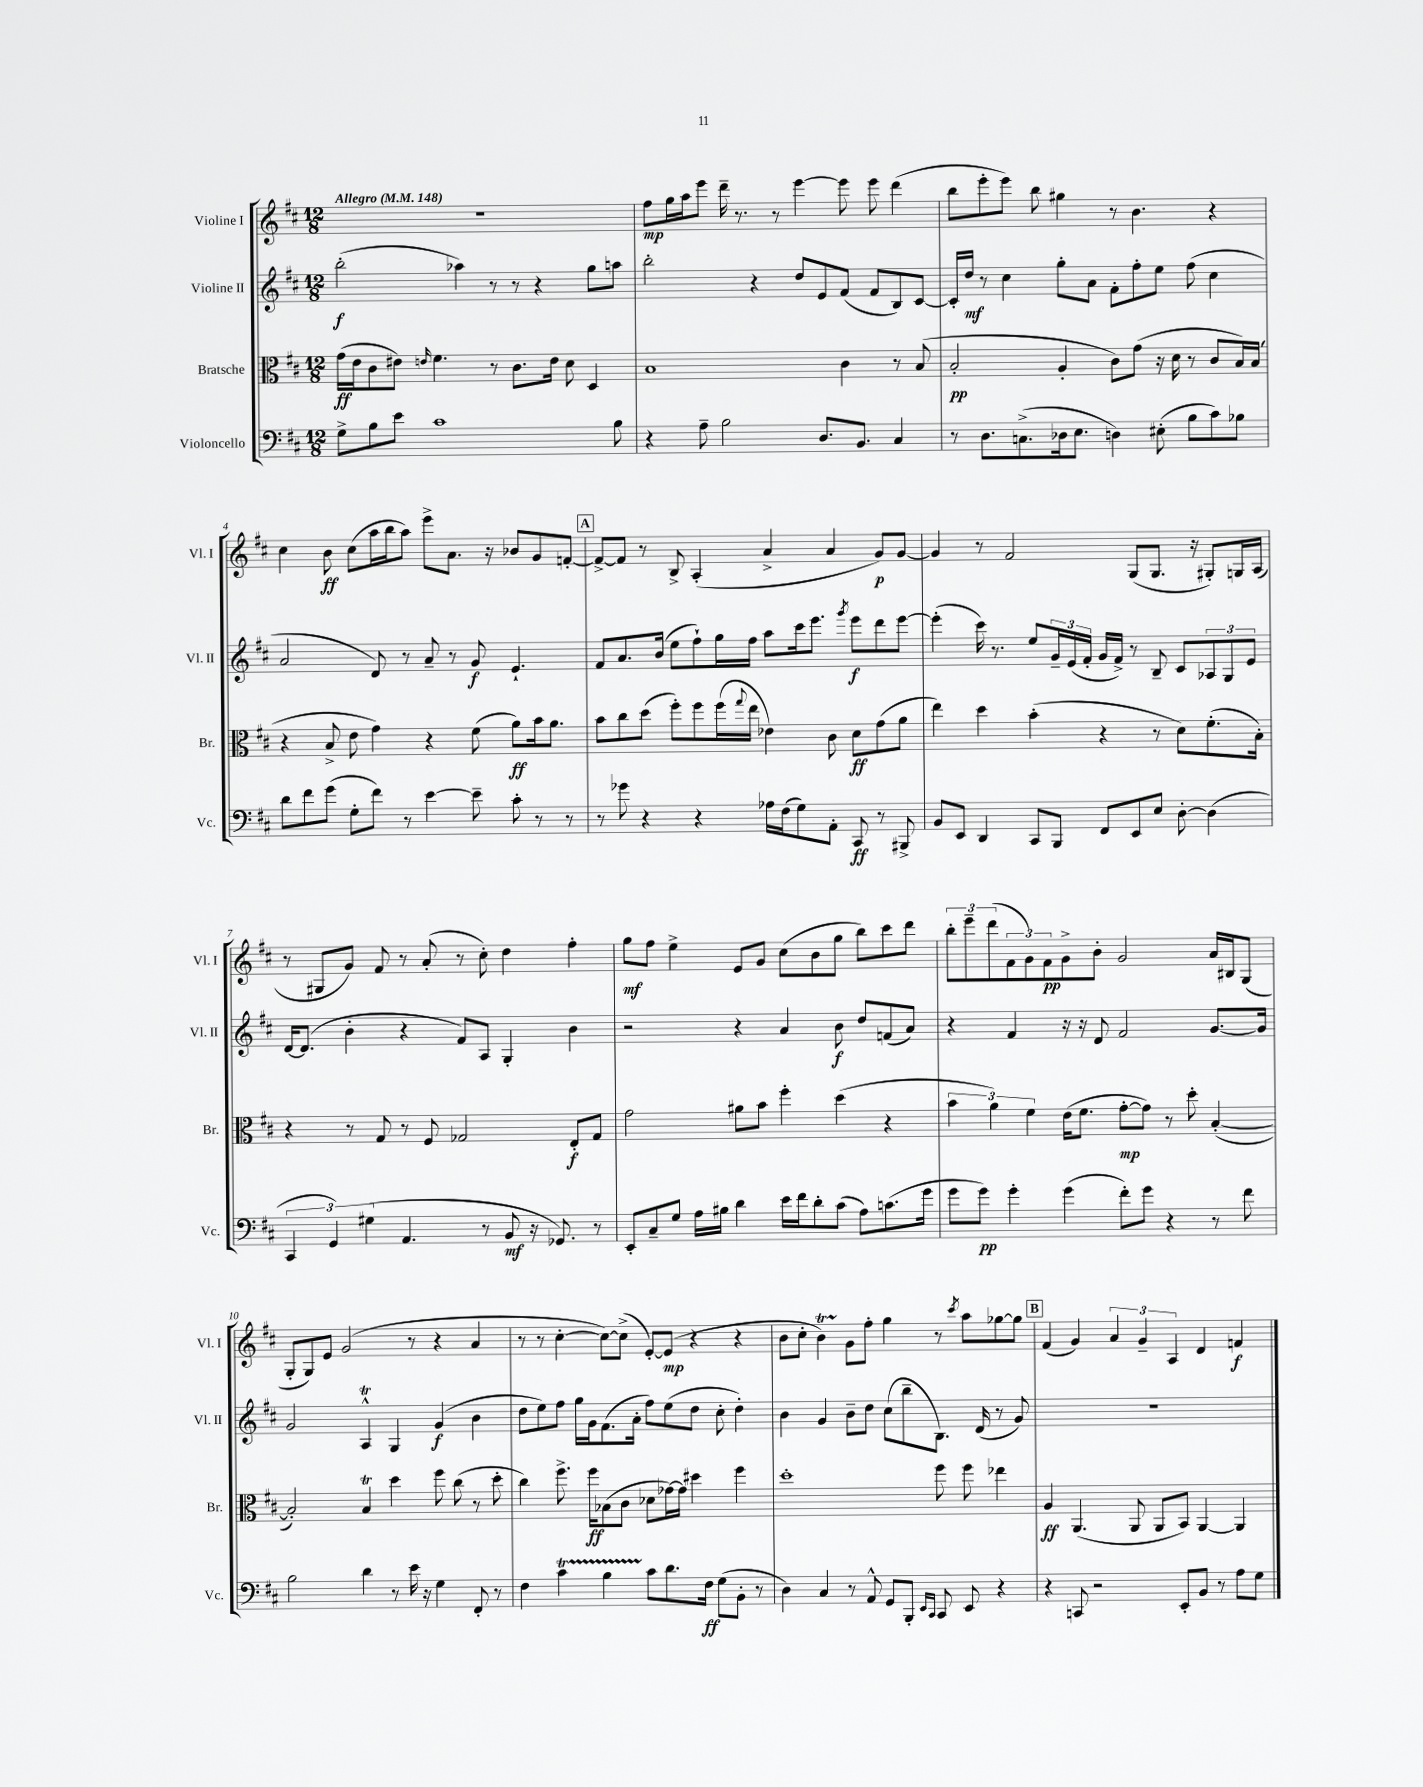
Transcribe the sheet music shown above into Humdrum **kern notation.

**kern	**dynam	**kern	**dynam	**kern	**dynam	**kern	**dynam
*part4	*part4	*part3	*part3	*part2	*part2	*part1	*part1
*staff4	*staff4	*staff3	*staff3	*staff2	*staff2	*staff1	*staff1
*I"Violoncello	*	*I"Bratsche	*	*I"Violine II	*	*I"Violine I	*
*I'Vc.	*	*I'Br.	*	*I'Vl. II	*	*I'Vl. I	*
*clefF4	*	*clefC3	*	*clefG2	*	*clefG2	*
*k[f#c#]	*	*k[f#c#]	*	*k[f#c#]	*	*k[f#c#]	*
*M12/8	*	*M12/8	*	*M12/8	*	*M12/8	*
*MM148	*	*MM148	*	*MM148	*	*MM148	*
=1	=1	=1	=1	=1	=1	=1	=1
!	!	!	!	!	!	!LO:TX:a:B:t=Allegro	!
8G^\L	.	(16g\LL	ff	(2bb'\	f	1.r	.
.	.	16e\J	.	.	.	.	.
8B\	.	8c#\	.	.	.	.	.
8e\J	.	8e#X\J)	.	.	.	.	.
.	.	16qqen/	.	.	.	.	.
1c#	.	4.f#\	.	.	.	.	.
.	.	.	.	4aa-X\)	.	.	.
.	.	8r	.	8r	.	.	.
.	.	8.c#\L	.	8r	.	.	.
.	.	.	.	4r	.	.	.
.	.	16e\Jk	.	.	.	.	.
.	.	8d\	.	.	.	.	.
.	.	4D/	.	8gg\L	.	.	.
8B\	.	.	.	8aan\J	.	.	.
=2	=2	=2	=2	=2	=2	=2	=2
4r	.	1B	.	2bb'\	.	8ff#\L	mp
.	.	.	.	.	.	16gg\L	.
.	.	.	.	.	.	16aa\J	.
8A~\	.	.	.	.	.	8eee\J	.
2B\	.	.	.	.	.	16ddd~\	.
.	.	.	.	.	.	8.r	.
.	.	.	.	4r	.	.	.
.	.	.	.	.	.	8r	.
.	.	.	.	8dd/L	.	[4eee\	.
8.D/L	.	.	.	8e/	.	.	.
.	.	4c#\	.	(8f#/J	.	8eee\]	.
8.BB/J	.	.	.	.	.	.	.
.	.	.	.	8f#/L	.	8eee\	.
4C#/	.	8r	.	8B/)	.	(4ddd\	.
.	.	(8B/	.	[8c#/J	.	.	.
=3	=3	=3	=3	=3	=3	=3	=3
8r	.	2B'/	pp	16c#'/LL]	.	8bb\L	.
.	.	.	.	16dd/JJ	mf	.	.
8.D\L	.	.	.	8r	.	8eee'\	.
.	.	.	.	4cc#\	.	8eee\J)	.
(8.Cn^\	.	.	.	.	.	.	.
.	.	.	.	.	.	8bb\	.
16D-X\k	.	4A'/	.	8gg'\L	.	4gg#X\	.
8.E\J	.	.	.	.	.	.	.
.	.	.	.	8a\J	.	.	.
4Dn\)	.	8c#\L)	.	8f#'\L	.	8r	.
.	.	(8g\J	.	8ff#'\	.	4.b\	.
(8E#X'\	.	16r	.	8ee\J	.	.	.
.	.	16d\	.	.	.	.	.
8B\L	.	8r	.	(8ff#\	.	.	.
8c#\)	.	8c#/L	.	4cc#\	.	4r	.
8B-X\J	.	16B/L)	.	.	.	.	.
.	.	(16B/JJ	.	.	.	.	.
!!LO:LB:g=z
=4	=4	=4	=4	=4	=4	=4	=4
8d\L	.	4r	.	2a/	.	4cc#\	.
8f#\	.	.	.	.	.	.	.
(8g\J	.	8B^/	.	.	.	8b\	ff
8G'\L	.	8e\	.	.	.	(8cc#\L	.
8f#\J)	.	4g\)	.	8d/)	.	16aa\L	.
.	.	.	.	.	.	16bb\J	.
8r	.	.	.	8r	.	8aa\J)	.
[4e\	.	4r	.	8a~/	.	8eee^\L	.
.	.	.	.	8r	.	8.a\J	.
8e~\]	.	(8f#\	.	8g/	f	.	.
.	.	.	.	.	.	16r	.
8c#'\	.	8a\L)	ff	4.e`/	.	8b-X/L	.
8r	.	16b\k	.	.	.	8g/	.
.	.	8.a\J	.	.	.	.	.
8r	.	.	.	.	.	[8fn'/J	.
!!LO:REH:place=s1:t=A
=5	=5	=5	=5	=5	=5	=5	=5
8r	.	8b\L	.	8f#/L	.	8f^/L_	.
8g-X\	.	8cc#\	.	8.a/	.	8f/J]	.
4r	.	(8dd\J	.	.	.	8r	.
.	.	.	.	(16b/Jk	.	.	.
.	.	8ff#'\L)	.	8ee\L	.	8B^/	.
4r	.	8ff#\	.	8ff#`\)	.	(4A'/	.
.	.	(16ff#\L	.	16gg\L	.	.	.
.	.	8qqgg/	.	.	.	.	.
.	.	16ee\JJ	.	16ff#\JJ	.	.	.
16A-X\LL	.	4e-X\)	.	8aa\L	.	4a^/	.
(16F#\J	.	.	.	.	.	.	.
8G\)	.	.	.	16ccc#\k	.	.	.
.	.	.	.	8.eee\J	.	.	.
8AA'\J	.	8c#\	.	.	.	4a/	.
.	.	.	.	8qggg/	.	.	.
8CC#/	ff	8d\L	ff	8eee\L	f	.	.
8r	.	(8g\	.	8ddd\	.	8g/L)	p
8BBB#X^/	.	8a\J	.	[8eee\J	.	[8g/J	.
=6	=6	=6	=6	=6	=6	=6	=6
8BB/L	.	4ee\)	.	(4eee'\]	.	4g/]	.
8EE/J	.	.	.	.	.	.	.
4DD/	.	4dd\	.	16ccc#\)	.	8r	.
.	.	.	.	8.r	.	.	.
.	.	.	.	.	.	2f#/	.
8CC#/L	.	(4b'\	.	8ee/L	.	.	.
8BBB/J	.	.	.	24g~/L	.	.	.
.	.	.	.	(24e/	.	.	.
.	.	.	.	24f#'/JJ	.	.	.
8FF#/L	.	4r	.	16g/LL	.	.	.
.	.	.	.	16f#^/JJ)	.	.	.
8EE/	.	.	.	8r	.	(8G/L	.
8E/J	.	8r	.	8B~/	.	8.G/J	.
[8D'\	.	8d\L)	.	8c#/L	.	.	.
.	.	.	.	.	.	16r	.
(4D\]	.	(8.f#'\	.	12A-X/	.	8G#X'/L)	.
.	.	.	.	12G/	.	.	.
.	.	.	.	.	.	16Gn/L	.
.	.	.	.	12e/J	.	.	.
.	.	16B'\Jk)	.	.	.	(16A/JJ	.
!!LO:LB:g=z
=7	=7	=7	=7	=7	=7	=7	=7
6CC#/	.	4r	.	[16d/KL	.	8r	.
.	.	.	.	(8.d/J]	.	.	.
.	.	.	.	.	.	8G#X/L	.
6GG/)	.	.	.	.	.	.	.
.	.	8r	.	4b'\	.	8g/J)	.
(6G#X\	.	.	.	.	.	.	.
.	.	8G/	.	.	.	8f#/	.
4.AA/	.	8r	.	4r	.	8r	.
.	.	8F#/	.	.	.	(8a'/	.
.	.	2G-X/	.	8f#/L)	.	8r	.
8r	.	.	.	8A/J	.	8cc#'\)	.
8BB/	mf	.	.	4G'/	.	4dd\	.
16r	.	.	.	.	.	.	.
8.GG-X/)	.	.	.	.	.	.	.
.	.	8E'/L	f	4b\	.	4ff#'\	.
8r	.	8G-/J	.	.	.	.	.
=8	=8	=8	=8	=8	=8	=8	=8
8EE'/L	.	2g\	.	2r	.	8gg\L	mf
8C#~/	.	.	.	.	.	8ff#\J	.
8G/J	.	.	.	.	.	4ee^\	.
16A\LL	.	.	.	.	.	.	.
16B#X\JJ	.	.	.	.	.	.	.
4d\	.	8a#X\L	.	4r	.	8e/L	.
.	.	8b\J	.	.	.	8g/J	.
16e\LL	.	4ff#'\	.	4a/	.	(8cc#\L	.
16f#\J	.	.	.	.	.	.	.
8d'\	.	.	.	.	.	8b\	.
(8c#\J	.	(4dd\	.	8b\	f	8gg\J	.
8A\L)	.	.	.	8dd/L	.	8bb\L)	.
(8.cn\	.	4r	.	(8fn/	.	8ccc#\	.
.	.	.	.	8a/J)	.	8ddd\J	.
16g\Jk	.	.	.	.	.	.	.
=9	=9	=9	=9	=9	=9	=9	=9
8g\L	.	6b\	.	4r	.	12bb'\L	.
.	.	.	.	.	.	12eee~\	.
8g\J)	pp	.	.	.	.	.	.
.	.	6a\)	.	.	.	(12ddd\	.
4g'\	.	.	.	4f#/	.	12f#\	.
.	.	6f#\	.	.	.	12g\)	.
.	.	.	.	.	.	12f#\	pp
(4g\	.	(16e\KL	.	16r	.	8g^\	.
.	.	8.f#\J	.	16r	.	.	.
.	.	.	.	8d/	.	8b'\J	.
8f#'\L)	.	[8g'\L	mp	2f#/	.	2g/	.
8g\J	.	8g\J])	.	.	.	.	.
4r	.	8r	.	.	.	.	.
.	.	8dd'\	.	.	.	.	.
8r	.	([4B'/	.	[8.g/L	.	16a/LL	.
.	.	.	.	.	.	16B#X/J	.
8f#\	.	.	.	.	.	(8G/J	.
.	.	.	.	16g/Jk]	.	.	.
!!LO:LB:g=z
=10	=10	=10	=10	=10	=10	=10	=10
2B\	.	2B'/])	.	2g/	.	8G'/L	.
.	.	.	.	.	.	8G/)	.
.	.	.	.	.	.	8e/J	.
.	.	.	.	.	.	(2g/	.
4d\	.	4BT/	.	4AT^^/	.	.	.
8r	.	4dd\	.	4G/	.	.	.
16e\	.	.	.	.	.	8r	.
16r	.	.	.	.	.	.	.
4G\	.	8ff#\	.	(4g/	f	4r	.
.	.	(8cc#\	.	.	.	.	.
8FF#'/	.	8r	.	4b\	.	4a/	.
8r	.	8dd'\	.	.	.	.	.
=11	=11	=11	=11	=11	=11	=11	=11
4F#\	.	4cc#\)	.	8dd\L	.	8r	.
.	.	.	.	8ee\)	.	8r	.
4c#t\	.	8.ff#^\	.	8ff#\J	.	[4cc#'\	.
.	.	.	.	16gg\LL	.	.	.
.	.	16ff#\KL	ff	16g\J	.	.	.
4BTTT\	.	(8B-X\	.	(8.f#\	.	8cc#\L_)	.
.	.	8c#\J	.	.	.	(8cc#^\J]	.
.	.	.	.	16a'\Jk	.	.	.
8c#\L	.	8d-X\L	.	8ff#\L)	.	[8e'/L)	.
8.d\	.	[16g-X\L)	.	(8ee\	.	(8e/J]	mp
.	.	16g-\JJ]	.	.	.	.	.
.	.	4dd#X\	.	8dd\J	.	4r	.
16F#\Jk	ff	.	.	.	.	.	.
(8G\L	.	.	.	8cc#'\	.	.	.
8BB'\J	.	4ff#\	.	4dd'\)	.	4r	.
8r	.	.	.	.	.	.	.
=12	=12	=12	=12	=12	=12	=12	=12
4D\)	.	1dd'	.	4b\	.	8b\L	.
.	.	.	.	.	.	8cc#'\J	.
4C#/	.	.	.	4g/	.	4bT\)	.
8r	.	.	.	8b~\L	.	8g\L	.
8AA^^/	.	.	.	8dd\J	.	8ff#'\J	.
8GG/L	.	.	.	(8cc#\L	.	4gg\	.
8BBB'/J	.	.	.	8bb~\	.	.	.
16qqEE/LL	.	.	.	.	.	.	.
16qqCC#/JJ	.	.	.	.	.	.	.
8CC#/	.	8ff#\	.	8.B\J)	.	8r	.
.	.	.	.	.	.	8qccc#/	.
8EE/	.	8ff#\	.	.	.	8aa\L	.
.	.	.	.	(16d/	.	.	.
4r	.	4ee-X\	.	8r	.	[8gg-X\	.
.	.	.	.	8g/)	.	8gg-\J]	.
!!LO:REH:place=s1:t=B
=13	=13	=13	=13	=13	=13	=13	=13
4r	.	4A/	ff	1.r	.	(4f#/	.
8CCn/	.	(4.AA/	.	.	.	4g/)	.
2r	.	.	.	.	.	.	.
.	.	.	.	.	.	6a/	.
.	.	8AA/	.	.	.	.	.
.	.	.	.	.	.	6g~/	.
.	.	8AA/L	.	.	.	.	.
.	.	.	.	.	.	6A/	.
8EE'/L	.	8BB/J)	.	.	.	.	.
8BB/J	.	[4AA/	.	.	.	4d/	.
8r	.	.	.	.	.	.	.
8A\L	.	4AA/]	.	.	.	4fn/	f
8G\J	.	.	.	.	.	.	.
==	==	==	==	==	==	==	==
*-	*-	*-	*-	*-	*-	*-	*-
